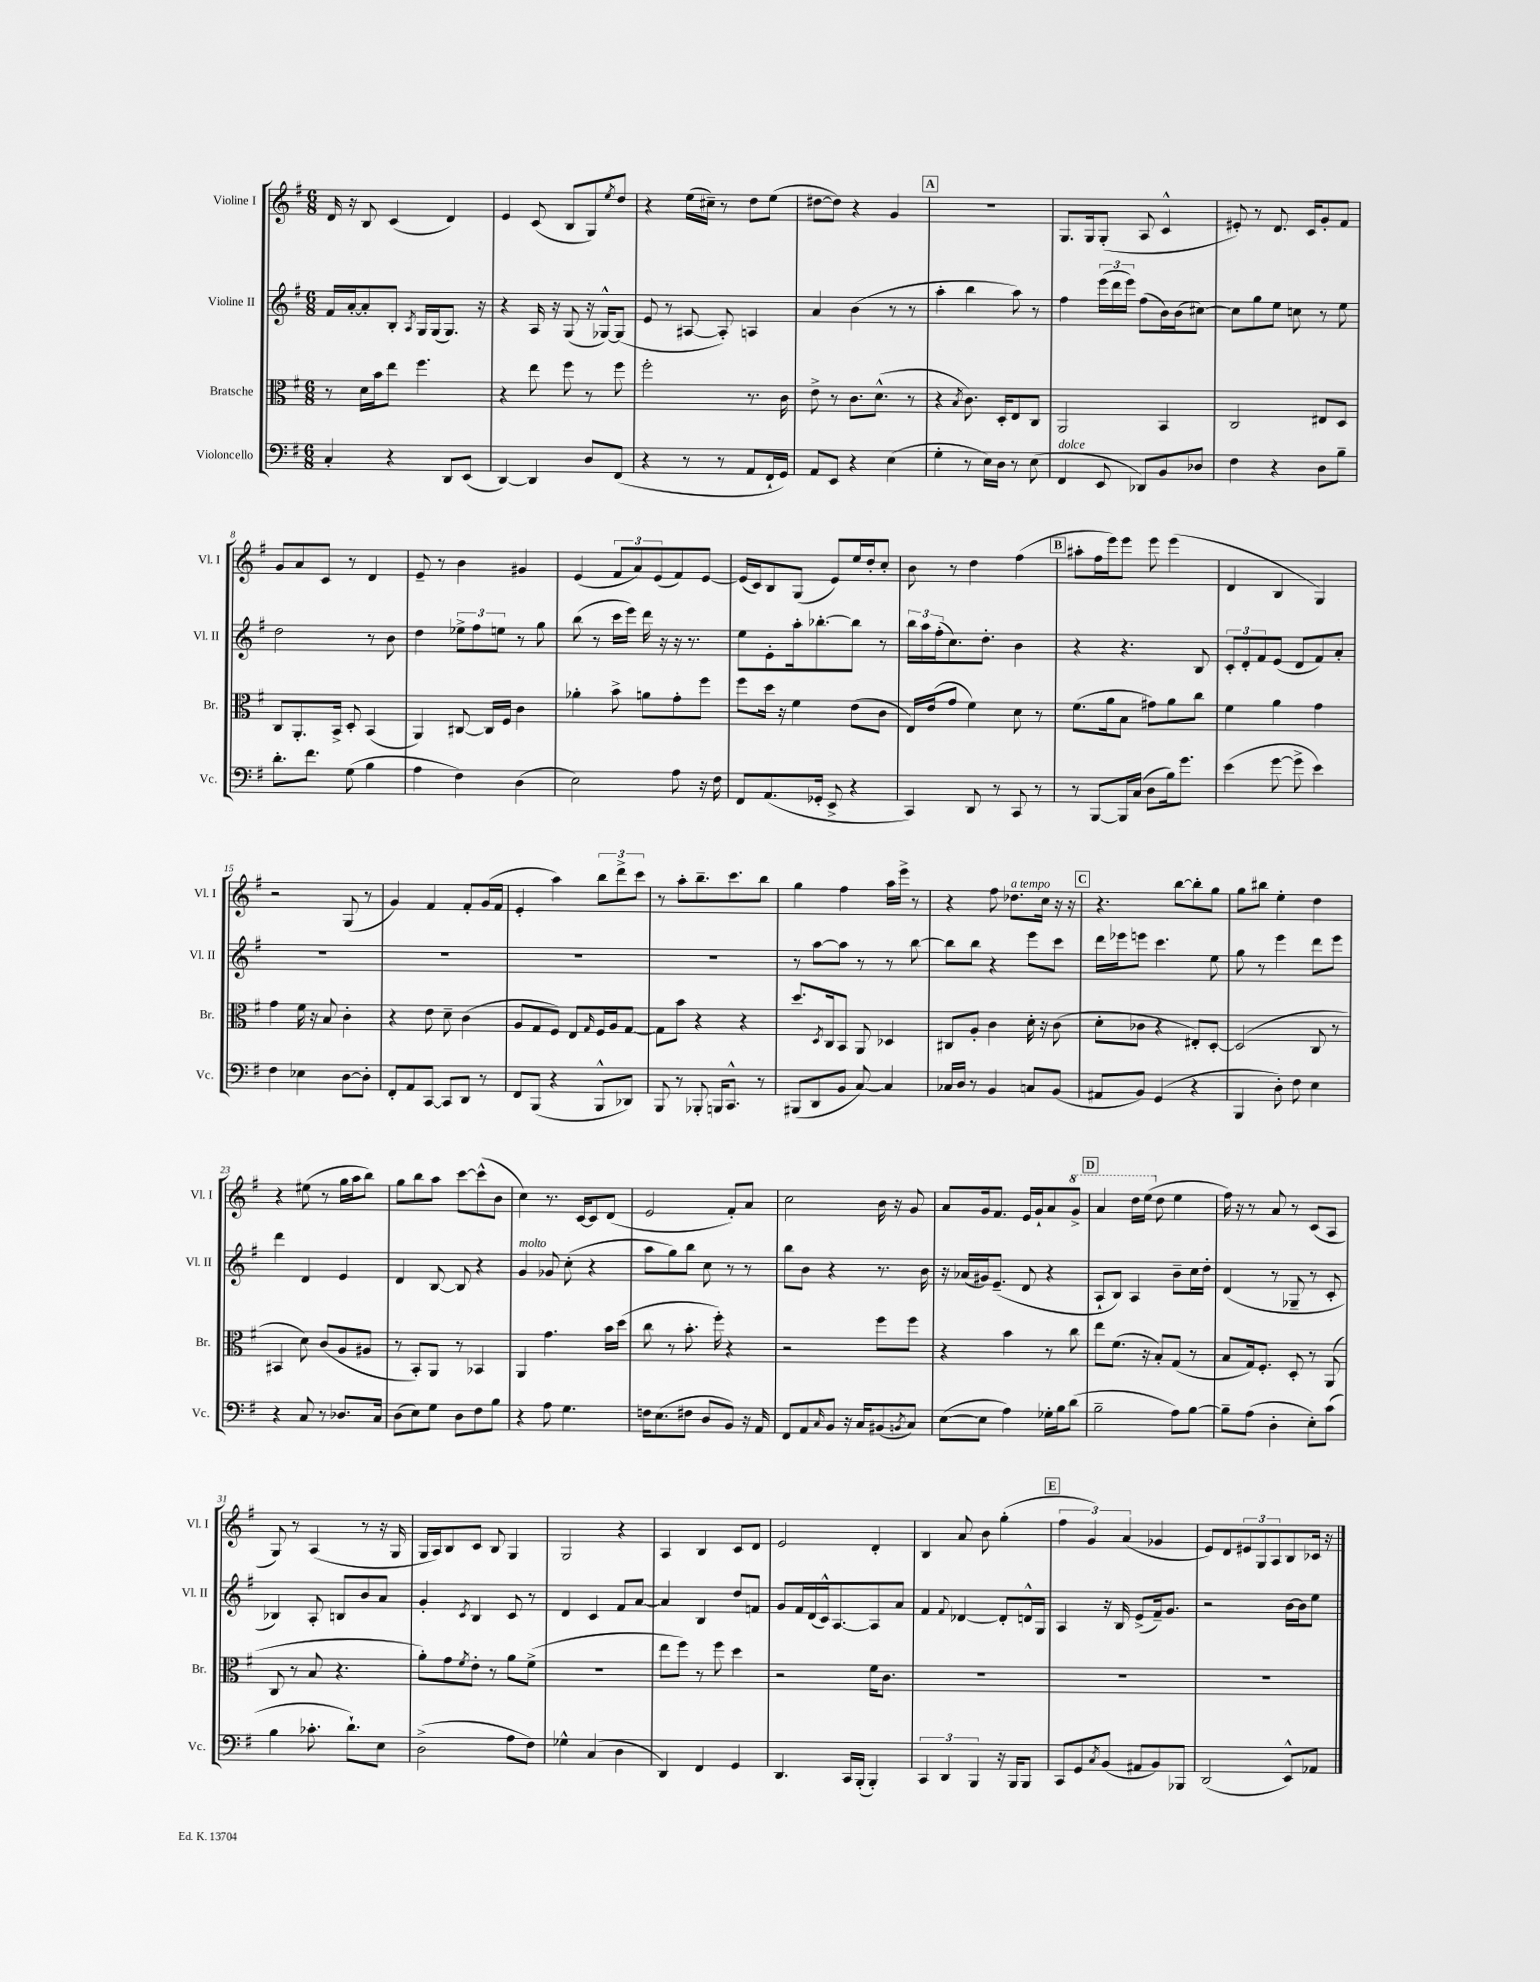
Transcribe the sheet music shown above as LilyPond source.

<<
\new StaffGroup <<
\new Staff = "s0" \with { instrumentName = "Violine I" shortInstrumentName = "Vl. I" } {
    \clef treble \key g \major \numericTimeSignature \time 6/8
    d'16 r16 b8 c'4( d'4) |
    e'4 c'8( b8 g8) \acciaccatura { e''8 } d''8 |
    r4 e''16( cis''16--) r8 d''8 e''8( |
    dis''8~ dis''8) r4 g'4 |
    \mark \markup { \box "A" } R2. |
    g8. g16 g8-.( a8 c'4-^ |
    eis'8-.) r8 d'8. c'16 g'8-. fis'8 |
    g'8 a'8 c'8 r8 d'4 |
    e'8-- r8 b'4 gis'4 |
    e'4( \tuplet 3/2 { fis'8 a'8) e'8( } fis'8) e'8~ |
    e'16( c'16) b8 g8( e'8) e''16 d''16-. c''8-. |
    b'8 r8 d''4 fis''4( |
    \mark \markup { \box "B" } ais''8-. fis''16 e'''16) e'''8 e'''8 e'''4( |
    d'4 b4 g4) |
    r2 g8( r8 |
    g'4) fis'4 fis'8-. g'16( fis'16 |
    e'4-. a''4) \tuplet 3/2 { b''8 d'''8-> c'''8 } |
    r8 a''8-. b''8.-- c'''8. b''8 |
    g''4 fis''4 a''16 e'''16-> r8 |
    r4 fis''8 des''8.^\markup { \italic "a tempo" } c''16 r16 r16 |
    \mark \markup { \box "C" } r4. b''8~ b''8-. g''8 |
    g''8 bis''8 e''4-. d''4 |
    r4 eis''8( r8 g''16 a''16 b''8) |
    g''8 b''8 a''8 c'''8~ c'''8-^( b'8 |
    c''4) r8. c'16~ c'8 d'8( |
    e'2 fis'8-.) a'8 |
    c''2 b'16 r16 g'8 |
    a'8 g'16 fis'8. e'16 g'16-! a'8 \ottava #1 g''8-> |
    \mark \markup { \box "D" } a''4 d'''16 e'''16( \ottava #0 d''8 e''4 |
    fis''16) r16 r8 a'8 r8 c'8( a8 |
    g8) r8 a4( r8 r16 g16 |
    g16 a16) b8 c'8 b8 g4 |
    g2 r4 |
    a4 b4 c'8 d'8 |
    e'2 d'4-. |
    b4 a'8 b'8 g''4-.( |
    \mark \markup { \box "E" } \tuplet 3/2 { fis''4 g'4) a'4( } ges'4 |
    e'8) d'8 \tuplet 3/2 { eis'8 g8 a8 } b8 ces'16 r16 \bar "|." |
}
\new Staff = "s1" \with { instrumentName = "Violine II" shortInstrumentName = "Vl. II" } {
    \clef treble \key g \major \numericTimeSignature \time 6/8
    fis'16 a'16~-. a'8-. b8-. \acciaccatura { a8 } g16 g16( g8.) r16 |
    r4 a16 r16 g8( r16 ges16~-^) ges8( |
    e'8 r8 ais8~ ais8-.) a4 |
    a'4 b'4( r8 r8 |
    \mark \markup { \box "A" } a''4-. b''4 a''8) r8 |
    fis''4 \tuplet 3/2 { e'''16( d'''16 e'''16) } fis''8( b'16) b'16( cis''8~) |
    cis''8 g''8 e''8 c''8 r8 e''8 |
    d''2 r8 b'8 |
    d''4 \tuplet 3/2 { ees''8-> fis''8 e''8 } r8 g''8 |
    b''8( r8 c'''16 e'''16) d'''16 r16 r16 r8. |
    e''8 e'8-. a''16-. bes''8.~-. bes''8 r8 |
    \tuplet 3/2 { b''16 a''16 fis''16-.( } c''8.) d''8.-. b'4 |
    \mark \markup { \box "B" } r4 r4. b8 |
    \tuplet 3/2 { c'8-. d'8-. fis'8 } e'8( d'8 fis'8) a'8-. |
    R2. |
    R2. |
    R2. |
    R2. |
    r8 a''8~ a''8 r8 r8 b''8~ |
    b''8 b''8 r4 e'''8 c'''8 |
    \mark \markup { \box "C" } d'''16 ees'''16 e'''8 c'''4. e''8 |
    g''8 r8 e'''4 d'''8 e'''8 |
    d'''4 d'4 e'4 |
    d'4 b8~ b8 r4 |
    g'4^\markup { \italic "molto" } ges'8 c''8-.( r4 |
    a''8 g''8) b''8 c''8 r8 r8 |
    b''8 b'8 r4 r8. b'16 |
    r16 aes'16( gis'16) e'8.--( d'8 r4 |
    \mark \markup { \box "D" } a8-! b8) a4 b'8-- c''16 d''16-. |
    d'4( r8 ges8-- r8 c'8-. |
    bes4) a8-. b8 b'8 a'8 |
    g'4-. \acciaccatura { c'8 } b4 c'8 r8 |
    d'4 c'4 fis'8 a'8~ |
    a'4 b4 d''8 f'8 |
    g'8 fis'16 d'16( c'16-^) a8.~ a8 a'8 |
    fis'4 \appoggiatura { fis'8 } des'4~ des'8-. d'16-^ g16 |
    \mark \markup { \box "E" } a4 r16 b16 e'8->( fis'16--) g'8. |
    r2 b'16~ b'16 e''8 \bar "|." |
}
\new Staff = "s2" \with { instrumentName = "Bratsche" shortInstrumentName = "Br." } {
    \clef alto \key g \major \numericTimeSignature \time 6/8
    r8 d'16 b'16 e''8 fis''4. |
    r4 e''8 fis''8 r8 fis''8 |
    fis''2-. r8. c'16 |
    e'8-> r8 c'8. d'8.-^( r8 |
    \mark \markup { \box "A" } r4 \acciaccatura { b8 } c'8.) d16-. e8 c8 |
    a,2 b,4 |
    c2 eis8 d8 |
    c8 a,8.-. b,16-> d8-. b,4( |
    a,4) cis8~ cis16 fis16 c'4 |
    aes'4-. b'8-> a'8 g'8-. fis''8 |
    fis''8 d''16 r16 fis'4 e'8( c'8 |
    e16) e'16( g'8 fis'4) d'8 r8 |
    \mark \markup { \box "B" } fis'8.( a'16 b8 gis'8) a'8 c''8 |
    fis'4 a'4 g'4 |
    g'4 fis'16 r16 b8 c'4-. |
    r4 e'8 d'8-- c'4( |
    a8 g8 fis8) e8 \grace { g16 } fis16 a16 g8~ |
    g8 b'8 r4 r4 |
    d''8. \acciaccatura { d8 } c16 b,8 a,8 des4 |
    cis8 a8-. c'4 d'16-. r16 c'8( |
    \mark \markup { \box "C" } d'8-. ces'8 r4 eis8-.) d8~-. |
    d2( c8 r8 |
    bis,4 d'8) c'8( a8 ais8 |
    r8 b,8-.) a,8 r8 bes,4 |
    a,4 g'4. b'16 d''16( |
    c''8 r8 b'8.-. fis''16-.) r4 |
    r2 fis''8 fis''8 |
    r4 b'4 r8 c''8 |
    \mark \markup { \box "D" } e''8 fis'8.( r16 b8-.) g8( r8 |
    b8 g16) fis8.-. d8-. r8 a,8( |
    c8 r8 b8 r4. |
    a'8-.) g'8 \acciaccatura { fis'8 } e'8-. r8 a'8 fis'8->( |
    R2. |
    e''8 fis''8) r8 fis''8 d''4 |
    r2 fis'16 c'8. |
    R2. |
    \mark \markup { \box "E" } R2. |
    R2. \bar "|." |
}
\new Staff = "s3" \with { instrumentName = "Violoncello" shortInstrumentName = "Vc." } {
    \clef bass \key g \major \numericTimeSignature \time 6/8
    c4-. r4 d,8 e,8( |
    d,4~) d,4 d8 fis,8( |
    r4 r8 r8 a,8 fis,16-! g,16) |
    a,8 e,8 r4 e4( |
    \mark \markup { \box "A" } g4-. r8 e16) d16 r8 e8( |
    fis,4^\markup { \italic "dolce" } e,8 des,8) b,8 des8 |
    fis4 r4 d8 b8-- |
    d'8.-. fis'8. g8( b4 |
    a4 fis4) d4( |
    e2) a8 r16 fis16 |
    fis,8 a,8.( ges,16-. e,8-> r4 |
    c,4) d,8 r8 c,8 r8 |
    \mark \markup { \box "B" } r8 b,,8~ b,,16 c16( d8 b16) g'8. |
    e'4( g'8~ g'8-> e'4) |
    fis4 ees4 d8~ d8-. |
    fis,8-. a,8 c,8~ c,8 d,8 r8 |
    fis,8 b,,8( r4 b,,8-^ des,8) |
    b,,8 r8 bes,,8-. b,,16 c,8.-^ r8 |
    bis,,8( d,8 b,8 c8~) c4 |
    ces16 d16 r8 b,4 c8 b,8( |
    \mark \markup { \box "C" } ais,8 b,8) g,4( r4 |
    b,,4 d8-.) fis8 e4 |
    r4 c8 r8 des8. c16 |
    d8( e8) g8 d8 fis8 b8 |
    r4 a8 g4. |
    f16 e8.( fis8 d8 b,8) r16 a,16 |
    fis,8 a,8 \grace { c16 } b,8 r16 c16 bis,8( \acciaccatura { b,8 } c8) |
    e8~( e8 a4) ges16-. b16 d'8( |
    \mark \markup { \box "D" } b2-- a8) b8~ |
    b8-- a8( d4-. e8-.) c'8( |
    b4 ces'8.-. d'8.-!) e8 |
    d2->( a8 fis8) |
    ges4-^ c4( d4 |
    d,4) fis,4 g,4 |
    d,4. c,16 b,,16-.( b,,4-.) |
    \tuplet 3/2 { c,4 d,4 b,,4 } r16 b,,16 b,,8 |
    \mark \markup { \box "E" } c,8 g,8 \acciaccatura { c8 } b,8( ais,8 b,8) bes,,8 |
    d,2( e,8-^) aes,8 \bar "|." |
}
>>
>>
